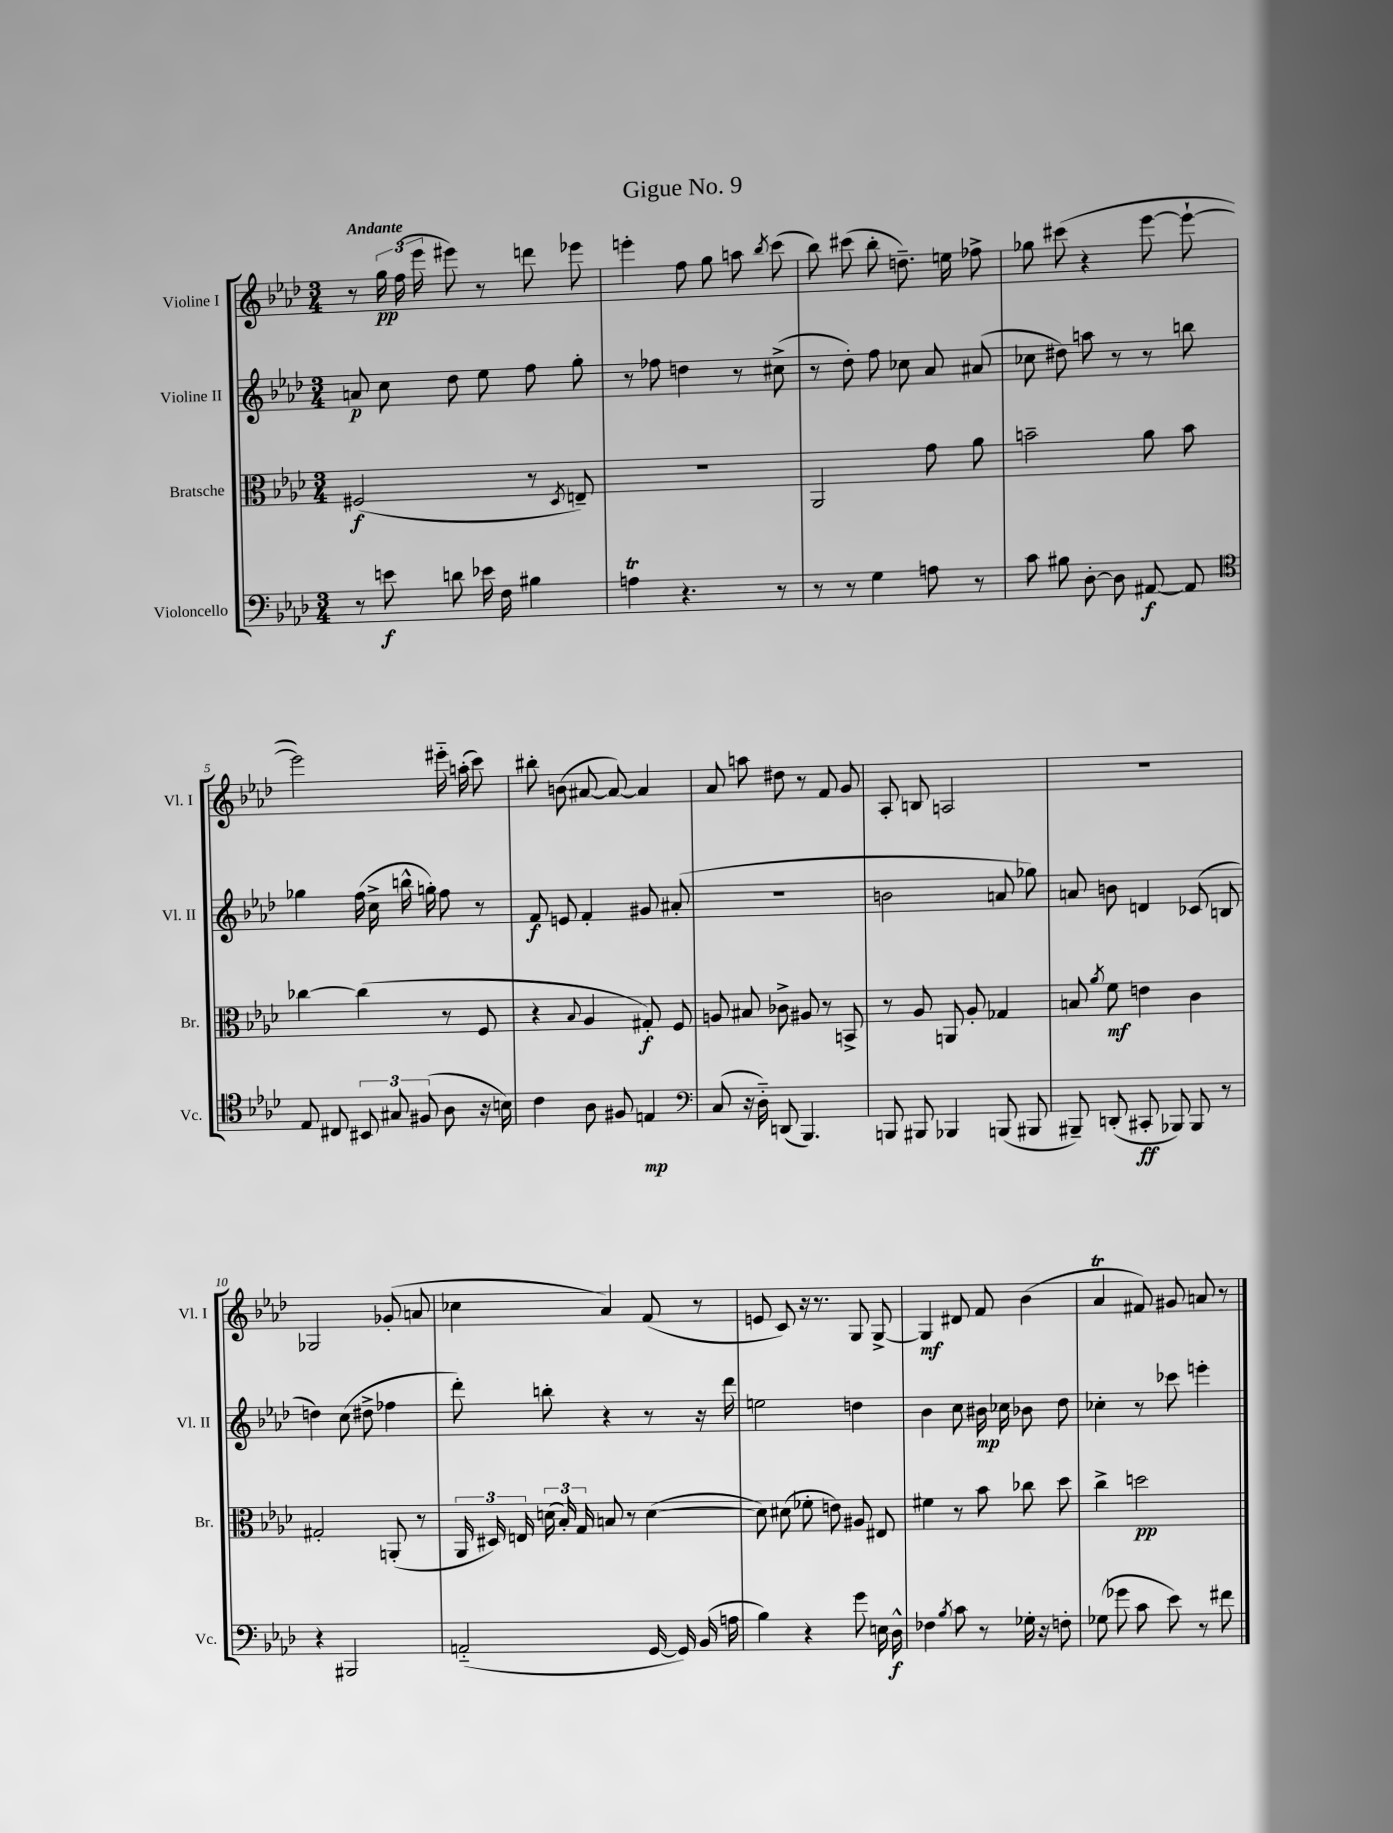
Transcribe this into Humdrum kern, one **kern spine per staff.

**kern	**kern	**kern	**kern
*staff4	*staff3	*staff2	*staff1
*clefF4	*clefC3	*clefG2	*clefG2
*k[b-e-a-d-]	*k[b-e-a-d-]	*k[b-e-a-d-]	*k[b-e-a-d-]
*M3/4	*M3/4	*M3/4	*M3/4
8r	(2F#	8a	8r
8e	.	8cc	24gg
.	.	.	(24ff
.	.	.	24eee-
8d	.	8dd-	8eee#)
16e-	.	8ee-	8r
16F	.	.	.
4B#	8r	8ff	8ddd
.	8qD-	.	.
.	8E~)	8gg'	8eee-
=	=	=	=
4A	2.r	8r	4eee'
.	.	8ff-	.
4.r	.	4dd	8ff
.	.	.	8gg
.	.	8r	8aa
.	.	.	8qbb-
8r	.	(8cc#^	(8ccc
=	=	=	=
8r	2AA-	8r	8bb-)
8r	.	8dd-')	(8ccc#
4G	.	8ff	8bb-'
.	.	8cc-	8.dd~)
8A	8g	8a-	.
.	.	.	16ee
8r	8a-	(8a#	8ff-^
=	=	=	=
8c	2b~	8cc-	8gg-
8B#	.	8dd#)	(8ccc#
[8D-'	.	8aa	4r
8D-]	.	8r	.
[8AA#	8a-	8r	[8eee-
8AA#]	8b	8bb	8eee-`_
=	=	=	=
*clefC4	*	*	*
8E-	[4cc-	4gg-	2eee-])
8C#	.	.	.
12BB#	(4cc-]	(16ff	.
.	.	16cc^	.
12G#	.	.	.
.	.	16bb^^	.
(12F#	.	.	.
.	.	16gg')	.
8A-	8r	8ff	16eee#'~
.	.	.	(16aa'
16r	8F	8r	8ccc)
16B)	.	.	.
=	=	=	=
4c	4r	8f	8bb#'
.	.	8e	(8b
.	8qqB-	.	.
8A-	4A-	4f'	[8a#
8F#	.	.	8a#_)
4E	8G#')	8g#	4a#]
.	8F	(8a#'	.
=	=	=	=
*clefF4	*	*	*
(8C	8A	2.r	8a-
16r	8B#	.	8aa
16D-'~)	.	.	.
(8DD	8c-^	.	8dd#
4.BBB-)	8A#	.	8r
.	8r	.	8f
.	8BB^	.	8g
=	=	=	=
8BBB	8r	2b	8A-'
8BBB#	8A-	.	8B
4BBB-	8AA	.	2A
.	8A-'	.	.
(8BBB	4G-	8a	.
8BBB#	.	8gg-)	.
=	=	=	=
8BBB#~)	8B	8a	2.r
.	8qa-	.	.
(8DD'	8f	8b	.
8CC#'	4e	4d	.
8BBB-)	.	.	.
8BBB-	4c	(8c-	.
8r	.	8B	.
=	=	=	=
4r	2G#'	4dd)	2G-
2BBB#	.	(8cc	.
.	.	8dd#^	.
.	(8AA'	4ff-	(8g-'
.	8r	.	8a
=	=	=	=
(2AA'~	24AA-	8ddd-')	4cc-
.	24D#)	.	.
.	24E	.	.
.	(24d	8bb'	.
.	24B-')	.	.
.	24G	.	.
.	8B	4r	4a-)
.	8r	.	.
[16GG	([4d	8r	(8f
16GG])	.	.	.
(16BB-	.	16r	8r
16A	.	16ddd-	.
=	=	=	=
4B-)	8d])	2ee	8e
.	(8d#	.	8c)
4r	8f-'	.	16r
.	.	.	8.r
.	8e)	.	.
8g	8A#	4dd	8G
16E	8E#	.	[8G^
16D-^^	.	.	.
=	=	=	=
4F-	4f#	4b-	4G]
8qB-	.	.	.
8c	8r	8cc	8d#
8r	8b-	16b#	8f
.	.	16cc-	.
16G-'	8cc-	8b-	(4b-
16r	.	.	.
8F'	8dd-	8dd-	.
=	=	=	=
(8G-	4cc^	4cc-'	4a-
8g-	.	.	.
8c	2dd	8r	8f#)
8e-)	.	8ccc-	8g#
8r	.	4eee'	8a
8f#	.	.	8r
==	==	==	==
*-	*-	*-	*-
